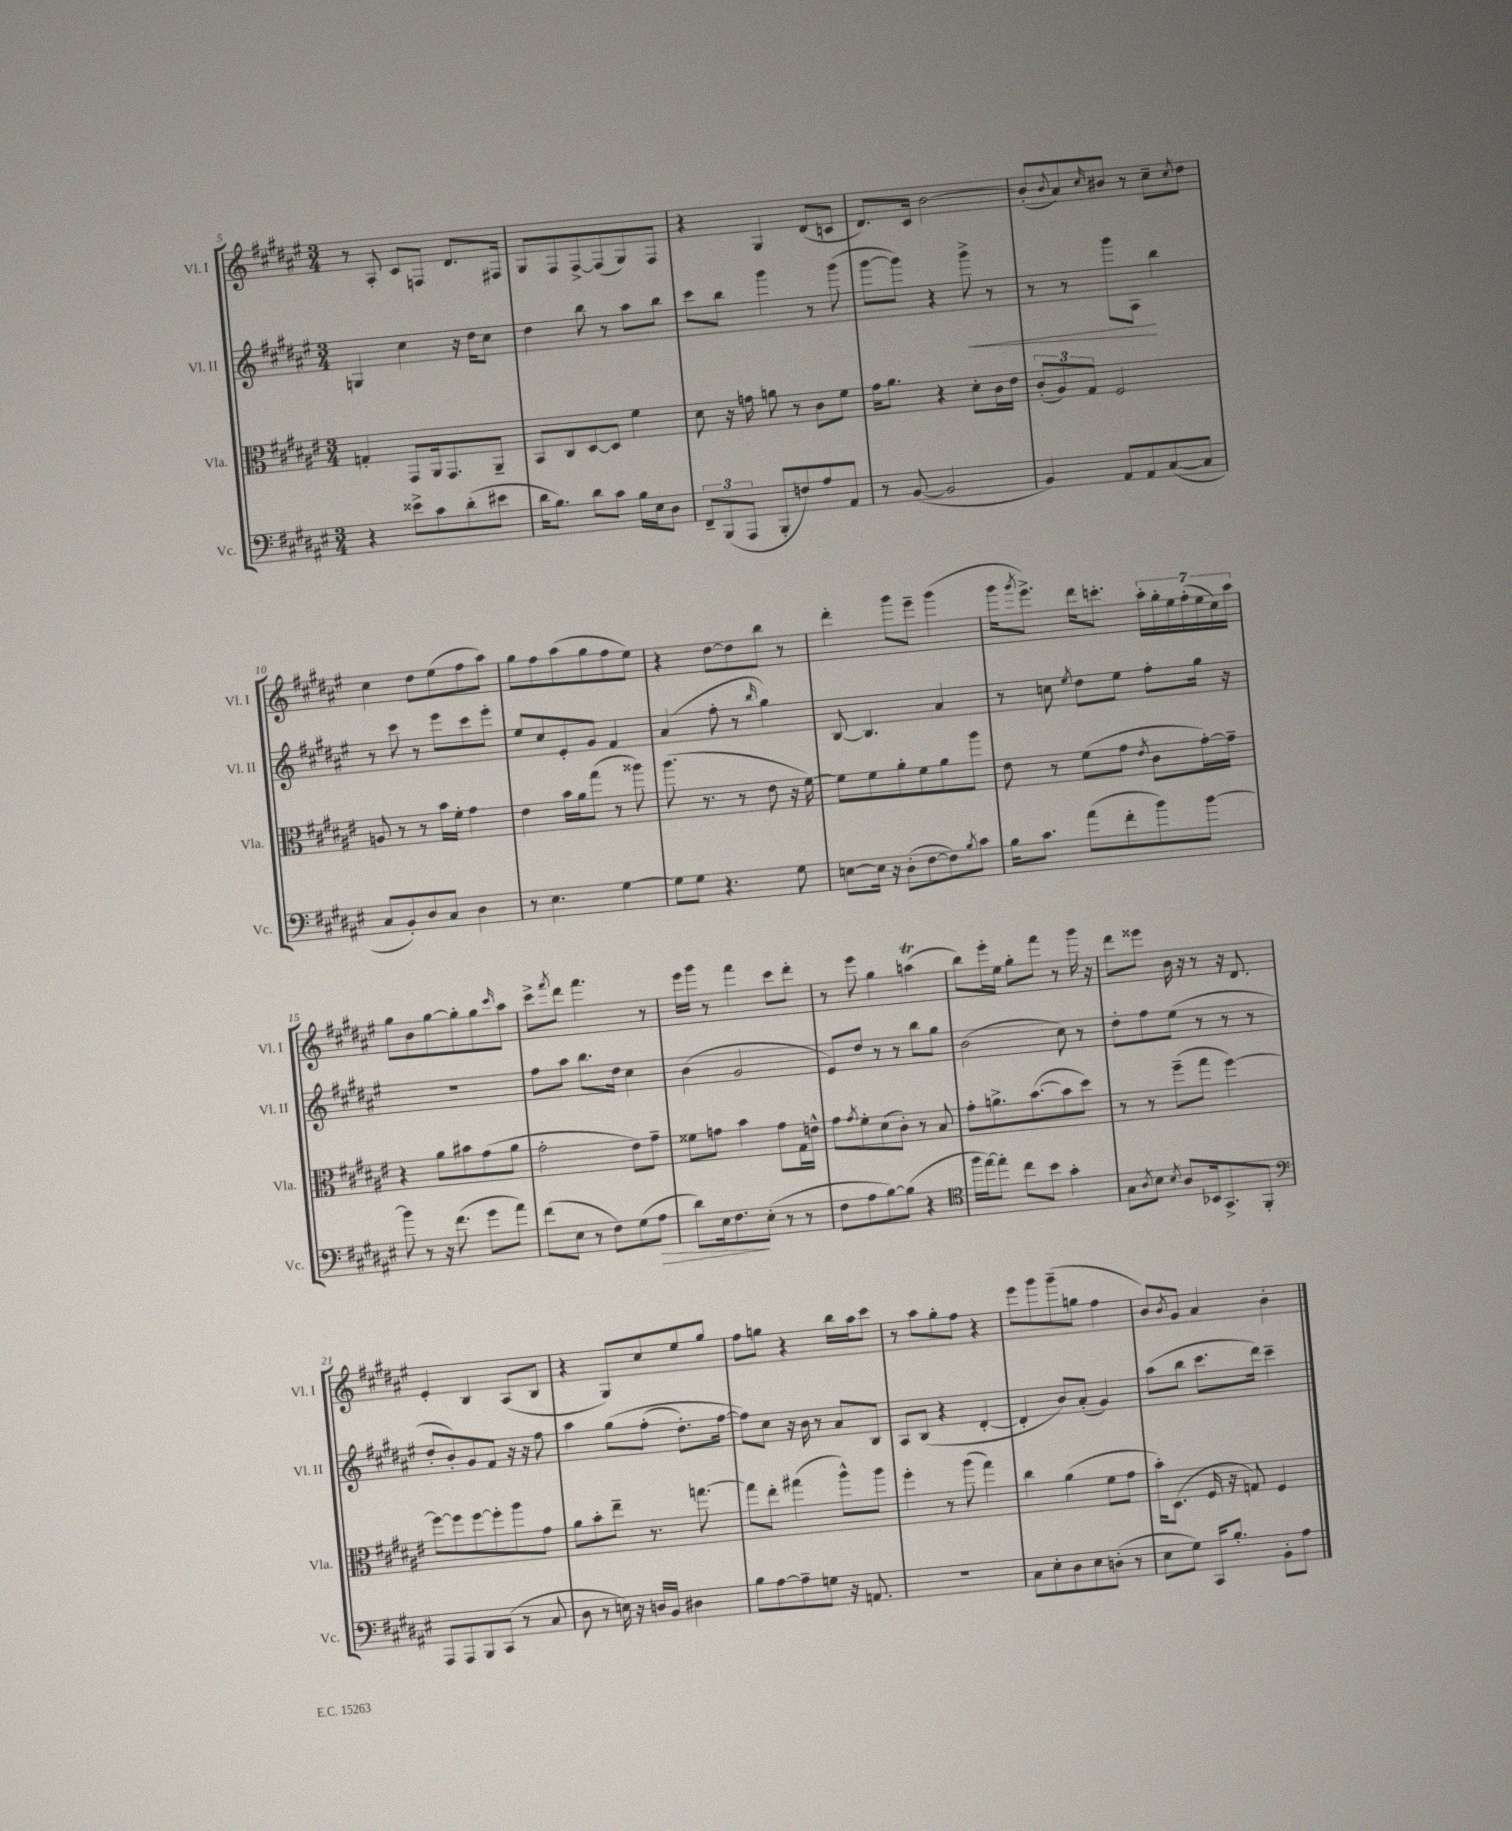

**kern	**dynam	**kern	**kern	**dynam	**kern
*part4	*part4	*part3	*part2	*part2	*part1
*staff4	*staff4	*staff3	*staff2	*staff2	*staff1
*I"Vc.	*	*I"Vla.	*I"Vl. II	*	*I"Vl. I
*I'Vc.	*	*I'Vla.	*I'Vl. II	*	*I'Vl. I
*clefF4	*	*clefC3	*clefG2	*	*clefG2
*k[f#c#g#d#a#e#]	*	*k[f#c#g#d#a#e#]	*k[f#c#g#d#a#e#]	*	*k[f#c#g#d#a#e#]
*M3/4	*	*M3/4	*M3/4	*	*M3/4
=5	=5	=5	=5	=5	=5
4r	.	4Gn'/	4Gn/	.	8r
.	.	.	.	.	8A#'/
8e##X^\L	.	8GG#/L	4cc#\	.	8c#/L
8c#\	.	16AA#/k	.	.	8Fn/J
.	.	8.GG#/	.	.	.
(8d#'\	.	.	16r	.	8.d#/L
.	.	.	16dd#\KL	.	.
8e#X\J	.	8AA#~/J	8cc#\J	.	.
.	.	.	.	.	16F#X/Jk
=6	=6	=6	=6	=6	=6
16d#\KL	.	8BB/L	4dd#\	.	8G#/L
8.B\J)	.	.	.	.	.
.	.	8C#/	.	.	8F#/
8d#\L	.	[8D#/	8bb\	.	[8F#^/
8c#\J	.	8D#/J]	8r	.	(8F#/]
16B\LL	.	4f#\	8aa#\L	.	8G#/)
16E#\J	.	.	.	.	.
8D#\J	.	.	8bb\J	.	8F#/J
=7	=7	=7	=7	=7	=7
12FF#~/L	.	8d#\	8ccc#\L	.	4r
(12BBB/	.	.	.	.	.
.	.	16r	8bb\J	.	.
12AAA#/J	.	.	.	.	.
.	.	16gn\	.	.	.
8BBB'/L	.	8an\	4ggg#\	.	4G#/
8Fn/)	.	8r	.	.	.
8A#/	.	8c#\L	8r	.	(8d#/L
8AA#/J	.	8f#\J	(8ggg#\	.	8cn/J
=8	=8	=8	=8	=8	=8
8r	.	16g#\KL	[8ggg#\L	.	8.d#/L)
.	.	8.a#\J	.	.	.
([8BB/	.	.	8ggg#\J])	.	.
.	.	.	.	.	16c#/Jk
2BB/]	.	4r	4r	.	[2b\
!	!	!	!	!LO:HP:b	!
.	.	8d#'\L	8ggg#^\	<	.
.	.	16c#\L	8r	.	.
.	.	16e#\JJ	.	.	.
=9	=9	=9	=9	=9	=9
4BB/)	.	(12c#'/L	8r	.	(8b'/L]
.	.	12A#/)	.	.	.
.	.	.	.	.	8qqb/
.	.	.	8r	.	8a#/)
.	.	12G#/J	.	.	.
.	.	.	.	.	16qqcc#/
8AA#/L	.	2F#/	8ggg#\L	.	8b#X/J
8AA#/	.	.	8A#\J	.	8r
([8C#/	.	.	4bb\	[	8cc#~\L
.	.	.	.	.	8qcc#/
8C#/J]	.	.	.	.	8dd#\J
!!LO:LB:g=z
=10	=10	=10	=10	=10	=10
8C#/L	.	8An/	8r	.	4cc#\
8BB'/)	.	8r	8ccc#\	.	.
8D#/	.	8r	8r	.	8dd#\L
8C#/J	.	16b\LL	8eee#\L	.	(8ee#\
.	.	16f#'\JJ	.	.	.
4D#\	.	4g#\	8ccc#\	.	8ff#\
.	.	.	8eee#'\J	.	8aa#\J)
=11	=11	=11	=11	=11	=11
8r	.	4e#\	8ee#/L	.	8gg#\L
4.E#\	.	.	8cc#/	.	8ff#\
.	.	16b\LL	8e#'/	.	(8aa#\
.	.	16a#\J	.	.	.
.	.	(8gg#\J	8g#/J	.	8gg#\
[4G#\	.	8r	4f#/	.	8ff#\
.	.	8aa##X\)	.	.	8ee#\J)
=12	=12	=12	=12	=12	=12
8G#\L]	.	(8.aa#\	(4a#/	.	4r
8G#\J	.	.	.	.	.
.	.	8.r	.	.	.
4.r	.	.	8ff#'\	.	[8dd#\L
.	.	8r	8r	.	8dd#\]
.	.	.	16qqbb/	.	.
.	.	8e#\	4gg#\)	.	8bb\J
8G#\	.	16r	.	.	8r
.	.	[16f#\)	.	.	.
=13	=13	=13	=13	=13	=13
[8En\L	.	8f#\L]	[8B/	.	4ddd#'\
16E\Jk]	.	8f#\	4.B/]	.	.
16r	.	.	.	.	.
(8D#'\L	.	8a#'\	.	.	8ggg#\L
[8F#\	.	8f#\	.	.	8eee#~\J
8F#\])	.	8a#\	4a#/	.	(4ggg#\
8qB/	.	.	.	.	.
8c#\J	.	8aa#\J	.	.	.
=14	=14	=14	=14	=14	=14
16B\KL	.	8e#\	8r	.	16ggg#\KL
.	.	.	.	.	8qggg#/
8.c#\J	.	.	.	.	8.eee#^\J)
.	.	8r	8ccn\	.	.
.	.	.	8qee#/	.	.
(8a#\L	.	(8f#\L	8dd#\L	.	16ddd#\KL
.	.	.	.	.	8.cccn'\J
8f#'\	.	8g#\J	8ee#\J	.	.
.	.	8qe#/	.	.	.
8b\)	.	8c#\L	8ff#'\L	.	28aa#'\LL
.	.	.	.	.	28gg#'\
.	.	.	.	.	28ee#\
.	.	.	.	.	(28ff#'\
[8b\J	.	[16g#'\L)	16gg#\Jk	.	.
.	.	.	.	.	28ee#\
.	.	.	.	.	28cc#\)
.	.	16g#~\JJ]	16r	.	.
.	.	.	.	.	28aa#\JJ
!!LO:LB:g=z
=15	=15	=15	=15	=15	=15
8b\]	.	4r	2.r	.	8gg#\L
8r	.	.	.	.	8b\
16r	.	8a#\L	.	.	[8gg#\
(8.f#\	.	.	.	.	.
.	.	8b#X\	.	.	8gg#'\]
8g#\L	.	(8g#\	.	.	8gg#\
.	.	.	.	.	16qqccc#/
8a#\J)	.	8a#\J	.	.	8aa#\J
=16	=16	=16	=16	=16	=16
(8f#\L	.	2g#'\	8ff#\L	.	8ccc#^\L
.	.	.	.	.	8qfff#/
8E#\J	.	.	8aa#\J	.	8ddd#\J
8r	.	.	8.bb\L	.	4.fff#\
8F#\L)	.	.	.	.	.
.	.	.	16dd#\Jk	.	.
(8G#\	.	8e#\L)	4cc#\	.	.
!	!LO:HP:b	!	!	!	!
8A#\J	>	8g#~\J	.	.	8r
=17	=17	=17	=17	=17	=17
8d#\L)	.	8f##X\L	(4b\	.	16eee#\LL
.	.	.	.	.	16ggg#\JJ
16E#\k	.	8gn\J	.	.	8r
8.F#\	.	.	.	.	.
.	.	4b\	2g#/	.	4fff#\
(8E#'\J	]	.	.	.	.
8r	.	8g\L	.	.	8ccc#\L
8r	.	16G#\L	.	.	8ddd#'\J
.	.	16en^^\JJ	.	.	.
=18	=18	=18	=18	=18	=18
8F#\L	.	8g#\L	8e#/L)	.	8r
.	.	8qg#/	.	.	.
8A#\	.	8f#'\	8dd#/J	.	8eee#\
[8B\)	.	(8d#\	8r	.	4gg#\
(8B\J]	.	8c#'\J)	8r	.	.
4r	.	8r	8bb\L	.	(4aanT\
.	.	8B/	8gg#\J	.	.
=19	=19	=19	=19	=19	=19
*clefC4	*	*	*	*	*
16ff#\LL	.	8g#'\L	(2b\	.	8bb\L)
[16ee#\J)	.	.	.	.	.
8ee#'\J]	.	8.an^\	.	.	16eee#'\L
.	.	.	.	.	16ee#\JJ
8cc#\L	.	.	.	.	8gg#'\L
.	.	([8.b\	.	.	.
8b\J	.	.	.	.	8fff#\J
4g#'\	.	8b\]	8cc#\)	.	8r
.	.	8dd#\J)	8r	.	16ggg#\
.	.	.	.	.	16r
=20	=20	=20	=20	=20	=20
8G#\L	.	8r	8dd#'\L	.	8ddd#\L
8qA#/	.	.	.	.	.
8B\J	.	8r	8ff#\	.	8eee##X\J
8qB/	.	.	.	.	.
8A#/L	.	(8ff#~\L	(8ee#\J	.	16b\
.	.	.	.	.	16r
16BB-X/k	.	8gg#\J	8r	.	8r
8.GG#^/	.	.	.	.	.
.	.	[4ff#\)	8r	.	16r
.	.	.	.	.	8.d#/
8FF#'/J	.	.	8r	.	.
!!LO:LB:g=z
=21	=21	=21	=21	=21	=21
*clefF4	*	*	*	*	*
8AAA#/L	.	8ff#\L_	8dd#'/L	.	4e#'/
8AAA#/	.	8ff#\]	8b'/)	.	.
8BBB/	.	[8ff#\	8g#/	.	4B/
(8CC#/J	.	8ff#'\]	8f#/J	.	.
8r	.	8aa#\	16r	.	(8A#/L
.	.	.	16r	.	.
8C#/	.	8g#\J	8ff#\	.	8B/J
=22	=22	=22	=22	=22	=22
8D#\	.	8a#\L	4aa#\	.	4r
8r	.	8b'\	.	.	.
16En\)	.	8ee#~\J	(8gg#\L	.	8G#/L)
16r	.	.	.	.	.
16Dn/LL	.	8.r	(8ff#'\J	.	8cc#/
16BB/JJ	.	.	.	.	.
4D#X\	.	.	8.dd#'\L)	.	8ee#/
.	.	[8.ggn\	.	.	.
.	.	.	.	.	8gg#/J
.	.	.	[16ff#\Jk	.	.
=23	=23	=23	=23	=23	=23
8B\L	.	8gg\L]	8ff#\L])	.	8ff#\L
[8A#\	.	8ee#'\J	8cc#\J	.	8ggn\J
8A#~\]	.	(4gg#X\	16r	.	4r
.	.	.	16b\	.	.
8Gn\J	.	.	8r	.	.
16r	.	8aa#^^\L)	8a#/L	.	16bb\LL
8.AAn/	.	.	.	.	16aa#\J
.	.	8aa#\J	8B/J	.	8ccc#\J
=24	=24	=24	=24	=24	=24
2.r	.	4ff#'\	8A#/L	.	8r
.	.	.	(8B/J	.	8aa#\L
.	.	8r	4r	.	8gg#'\
.	.	(8aa#\	.	.	8ff#\J
.	.	4gg#\)	[4d#'/	.	4r
=25	=25	=25	=25	=25	=25
8C#\L	.	4cc#\	4d#'/]	.	8eee#\L
8E#'\	.	.	.	.	8ggg#\
8D#\	.	(4a#\	8b/L)	.	(8ggg#~\
8E#\	.	.	(8a#'/J	.	8ggn\J
(8Dn'\J	.	8f#\L	4g#/)	.	4ff#\
8r	.	8g#\J	.	.	.
=26	=26	=26	=26	=26	=26
8E#\L	.	16b'\KL)	(8aa#\L	.	8b/L)
.	.	(8.D#\J	.	.	.
.	.	.	.	.	8qb/
8G#\J)	.	.	8bb\J	.	8g#/J
16CC#/KL	.	16F#/	8.ccc#\L	.	4a#/
8.B'/J	.	16r	.	.	.
.	.	8Gn/)	.	.	.
.	.	.	16ddd#\Jk)	.	.
8BB'\L	.	4F#/	4ccc#~\	.	4b'\
8A#\J	.	.	.	.	.
==	==	==	==	==	==
*-	*-	*-	*-	*-	*-
